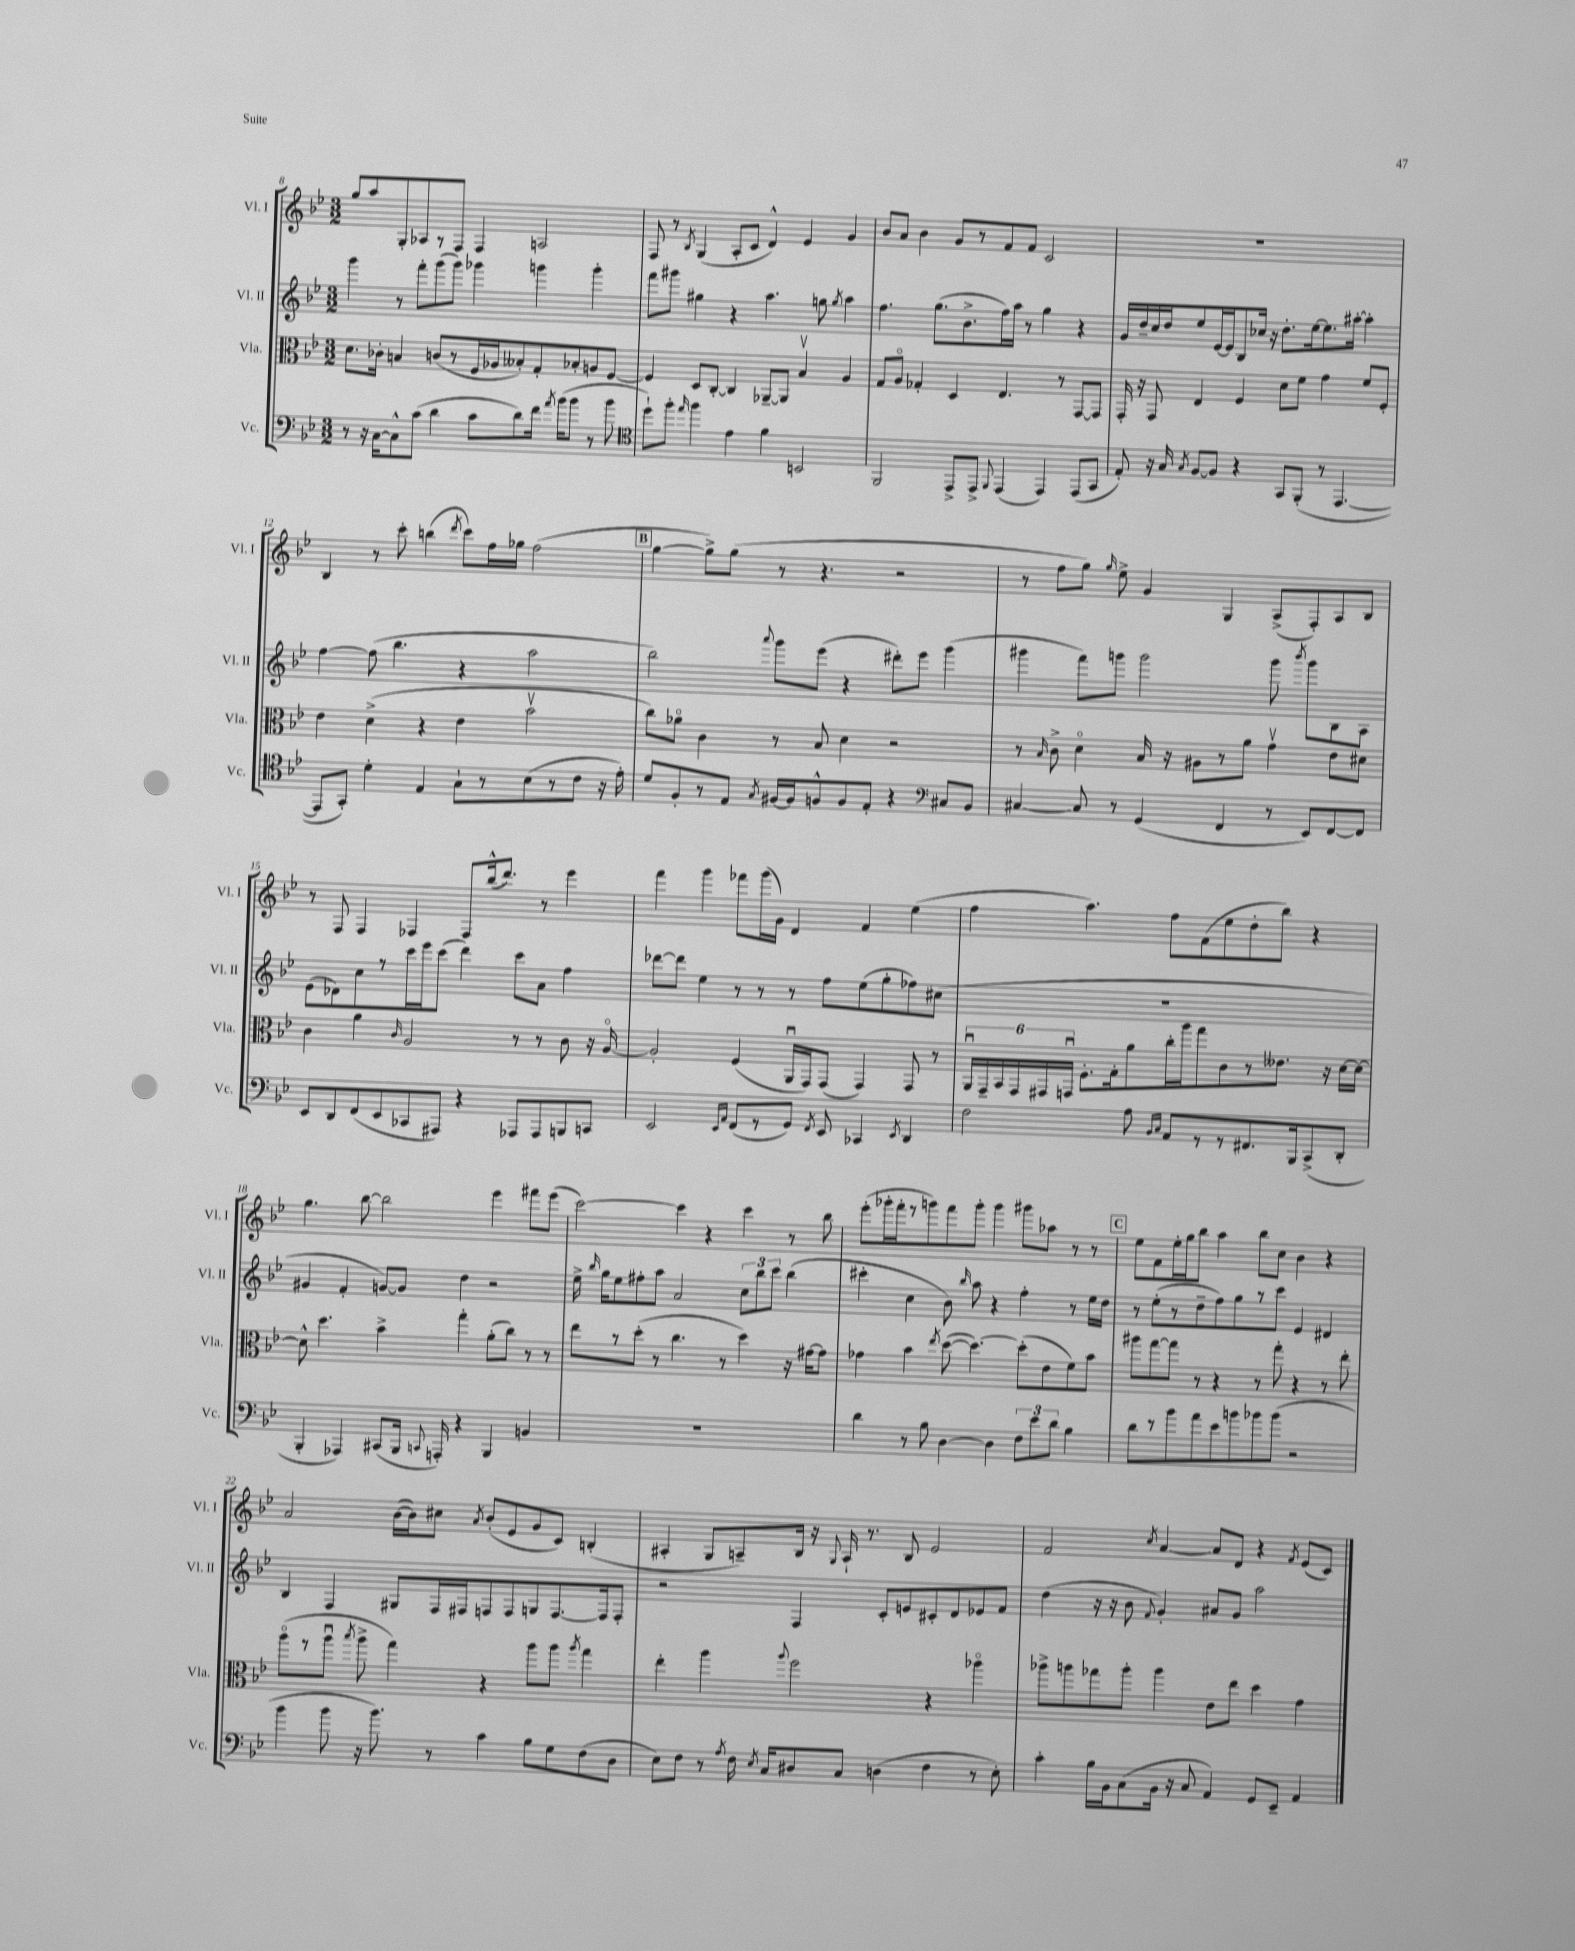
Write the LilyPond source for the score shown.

<<
\new StaffGroup <<
\new Staff = "s0" \with { instrumentName = "Vl. I" shortInstrumentName = "Vl. I" } {
    \clef treble \key bes \major \numericTimeSignature \time 3/2
    \autoBeamOff g''8[ a''8 g8-. aes8 r8 f8] f4 a2 |
    f8 r8 \acciaccatura { bes8 } g4( a8[-. c'8] d'4-^) ees'4 g'4 |
    bes'8[ a'8] bes'4 g'8[ r8 f'8 f'8] c'2 |
    R1. |
    bes4 r8 c'''8-. b''4( \acciaccatura { d'''8 } c'''8[) f''16 ges''16] f''2( |
    \mark \markup { \box "B" } g''4~ g''8[->) g''8]( r8 r4. r2 |
    r8 f''8[ g''8]) \grace { g''16 } ees''8-> g'4 g4 a8[->( f8-.) a8 bes8] |
    r8 f8 f4 fes4 fes8[ bes''16-^( d'''8.]) r8 ees'''4 |
    f'''4 g'''4 fes'''8[ g'''16( g'16]) d'4 f'4 ees''4( |
    f''4 a''4.) f''8[ f'8( ees''8 d''8-. bes''8]) r4 |
    g''4. bes''8~ bes''2 ees'''4 fis'''8[ ees'''8]( |
    c'''2~) c'''4 r4 c'''4 r8 bes''8 |
    ees'''8[-.( ges'''16-. f'''16-. r8 g'''8) f'''8 g'''8]-. g'''4 gis'''8[ aes''8] r8 r8 |
    \mark \markup { \box "C" } ees''8[ f'8 ees''16-. g''16 bes''8] a''4 bes''8[ c''8] bes'4 r4 |
    a'2 bes'16[~( bes'16) cis''8] \acciaccatura { a'8 } bes'8[-.( ees'8 g'8 c'8]) b4-.( |
    ais4-. g8[ a8--) bes16] r16 \appoggiatura { g8 } a16-! r8. bes8 ees'2 |
    f'2 \acciaccatura { c''8 } a'4~ a'8[ d'8] r4 \acciaccatura { f'8 } ees'8[( c'8]) \bar "|." |
}
\new Staff = "s1" \with { instrumentName = "Vl. II" shortInstrumentName = "Vl. II" } {
    \clef treble \key bes \major \numericTimeSignature \time 3/2
    \autoBeamOff g'''4 r8 f'''8[-. g'''8( g'''8]) ges'''4 g'''4 g'''4-. |
    f'''8[ gis'''8] gis''4 r4 a''4. g''8 \acciaccatura { g''8 } a''4 |
    f''4. g''8.[( bes'8.-> f''16) a''16] r8 g''4 r4 |
    g'16[ d''16-- c''16 d''16 ees''8 ees'16~ ees'16 bes8 ces''16] r16 d''8.[-. ees''16~ ees''8. ais''16]~-. ais''4-. |
    f''4~ f''8( bes''4. r4 a''2 |
    \mark \markup { \box "B" } bes''2) \appoggiatura { a'''8 } g'''8[ ees'''8]( r4 dis'''8[-.) ees'''8] g'''4( |
    gis'''4 f'''8[) g'''8] g'''2 g'''8 \acciaccatura { bes'''8 } g'''8[ bes8 a8] |
    ees'8[( des'8) c''8 r8 c'''16 ees'''16 c'''8]( d'''4) c'''8[ a'8] f''4 |
    des'''8[~ des'''8] ees''4 r8 r8 r8 f''8[ ees''8( g''8-. fes''8) cis''8]( |
    R1. |
    gis'4 f'4-. g'8[~) g'8] d''4 r2 |
    ees''16-> \grace { bes''16 } g''16[ ees''8 fis''8-. a''8] a'2 \tuplet 3/2 { c''8[ bes''8 c'''8] } bes''4( |
    cis'''4-. c''4 bes'8) \grace { bes''16 } a''8 r4 f''4-. r8 ees''16[ d''16] |
    \mark \markup { \box "C" } r8 ees''8[-.( r8 d''8-- f''8) g''8 r8 c'''8] ees'4 dis'4 |
    bes4 f4 gis8[ f16 fis16 f8 f8 g8 f8.~ f16 f8]-. |
    r2 f4 c'8[-. e'8 cis'8-. d'8 ees'8 f'8] |
    d''4( r16 r16 bes'8 \appoggiatura { f'8 } g'4-.) ais'8[ g'8] a''2 \bar "|." |
}
\new Staff = "s2" \with { instrumentName = "Vla." shortInstrumentName = "Vla." } {
    \clef alto \key bes \major \numericTimeSignature \time 3/2
    \autoBeamOff d'8.[ ces'16]-. b4 c'8[( r8 f16 aes16 beses8-.) g8-. bes8-. a8 f8]~ |
    f4 d8[ c8]~-. c4 aes,8[~-- aes,8] bes4\upbow a4 |
    g8[ a8]\flageolet ges4-. d4 ees4. r8 g,8[~ g,8] |
    g,16-. r16 g,8 ees4 f4 d'8[ f'8] g'4 f'8[ f8]-. |
    ees'4 d'4->( r4 ees'4 bes'2\upbow |
    \mark \markup { \box "B" } c''8[) aes'8]\flageolet c'4 r8 bes8 d'4 r2 |
    r8 \grace { bes16 } c'8-> d'4\flageolet bes16 r16 ais8[ r8 a'8] g'4\upbow ees'8[ dis'8] |
    c'4 a'4 \grace { c'16 } a2 r8 r8 c'8 r16 a16~\flageolet |
    a2-. f4( a,16[\downbow g,16) g,8]( g,4) g,8 r8 |
    \tuplet 6/4 { a,16[\downbow g,16-- bes,16 g,16 gis,16 g,16]\downbow } f8.[-. g16-. a'8 c''16-. a''16 g''8 c'8 r8 eeses'8.] r16 d'16[~ d'16]~ |
    d'8-^ d''4. bes'4-> g''4-. a'8[-.( c''8]) r8 r8 |
    ees''8[ r8 d''8]-.( r8 c''4. r8 d''4) r16 gis'16[~ gis'8] |
    ges'4 bes'4 \acciaccatura { ees''8 } d''8~( d''4.~) d''8[-.( ees'8 f'8) bes'8] |
    \mark \markup { \box "C" } ais''8[ g''8~ g''8] r8 r4 r8 g''8-. r4 r8 ees''8-. |
    a''8[\flageolet( r8 a''8]\downbow \acciaccatura { bes''8 } a''8-> g''4) r4 a''8[ a''8] \acciaccatura { a''8 } g''4 |
    ees''4-. a''4 \appoggiatura { a''8 } f''2 r4 aes''4\flageolet |
    aes''8[-> a''8 ges''8 a''8]-. a''4 ees'8[ ees''8] d''4 g'4 \bar "|." |
}
\new Staff = "s3" \with { instrumentName = "Vc." shortInstrumentName = "Vc." } {
    \clef bass \key bes \major \numericTimeSignature \time 3/2
    \autoBeamOff r8 r16 c16[~ c8-^ c'8]( d'4 c'8[ d'8) f'16] \acciaccatura { a'8 } bes'16[( bes'8] r8 bes'8 |
    \clef tenor d''8[-!) f''8]-. \grace { ees''16 } f''4 ees'4 f'4 b,2 |
    f,2 ees,8[-> ees,8]-> \appoggiatura { f,8 } ees,4( ees,4) ees,8[( g,8] |
    ees8-.) r16 g16 \acciaccatura { g8 } f8[~ f8] r4 g,8[ f,8]-.( r8 ees,4.~ |
    ees,8[ g,8]-.) d'4-. ees4 g8[-! r8 bes8( r8 c'8] r16 ees'16-.) |
    \mark \markup { \box "B" } d'8[ f8-. r8 ees8] \acciaccatura { g8 } fis16[~ fis16 f8-^ f8 ees8]-. r4 \clef bass cis8[ bes,8] |
    cis4~ cis8 r8 g,4( f,4 r8 ees,8[) f,8~ f,8] |
    ees,8[ d,8 f,8( ees,8 ces,8 ais,,8]) r4 aes,,8[ aes,,8 b,,8 c,8] |
    ees,2 \grace { ees,16[ a,16] } f,8[( r8 g,8]) \acciaccatura { f,8 } ees,8 ces,4 \acciaccatura { ees,8 } d,4 |
    f2 a8 \grace { bes,16[ c16] } a,8[ r8 r8 fis,8. bes,,16 c,8->( d,8]-. |
    bes,,4-. aes,,4) cis,8[( bes,,16] \appoggiatura { c,8 } a,,16-.) r4 bes,,4 b,4 |
    R1. |
    d'4 r8 bes8 d4~ d4 \tuplet 3/2 { f8[ ees'8 d'8] } bes4 |
    \mark \markup { \box "C" } d'8[ r8 bes'8 a'8 ees'8 b'8 bes'8 bes'8]( r2 |
    bes'4 bes'8 r16 bes'8.) r8 c'4 bes8[ g8 f8( d8] |
    ees8[) f8] r8 \acciaccatura { a8 } f16 \acciaccatura { ees8 } c16[ dis8 c8] d4( f4 r8 ees8-.) |
    c'4-. bes16[ bes,16 c8( bes,16] r16 c8 a,4) g,8[ ees,8]-- a,4 \bar "|." |
}
>>
>>
\layout { \context { \Score currentBarNumber = #8 } }
